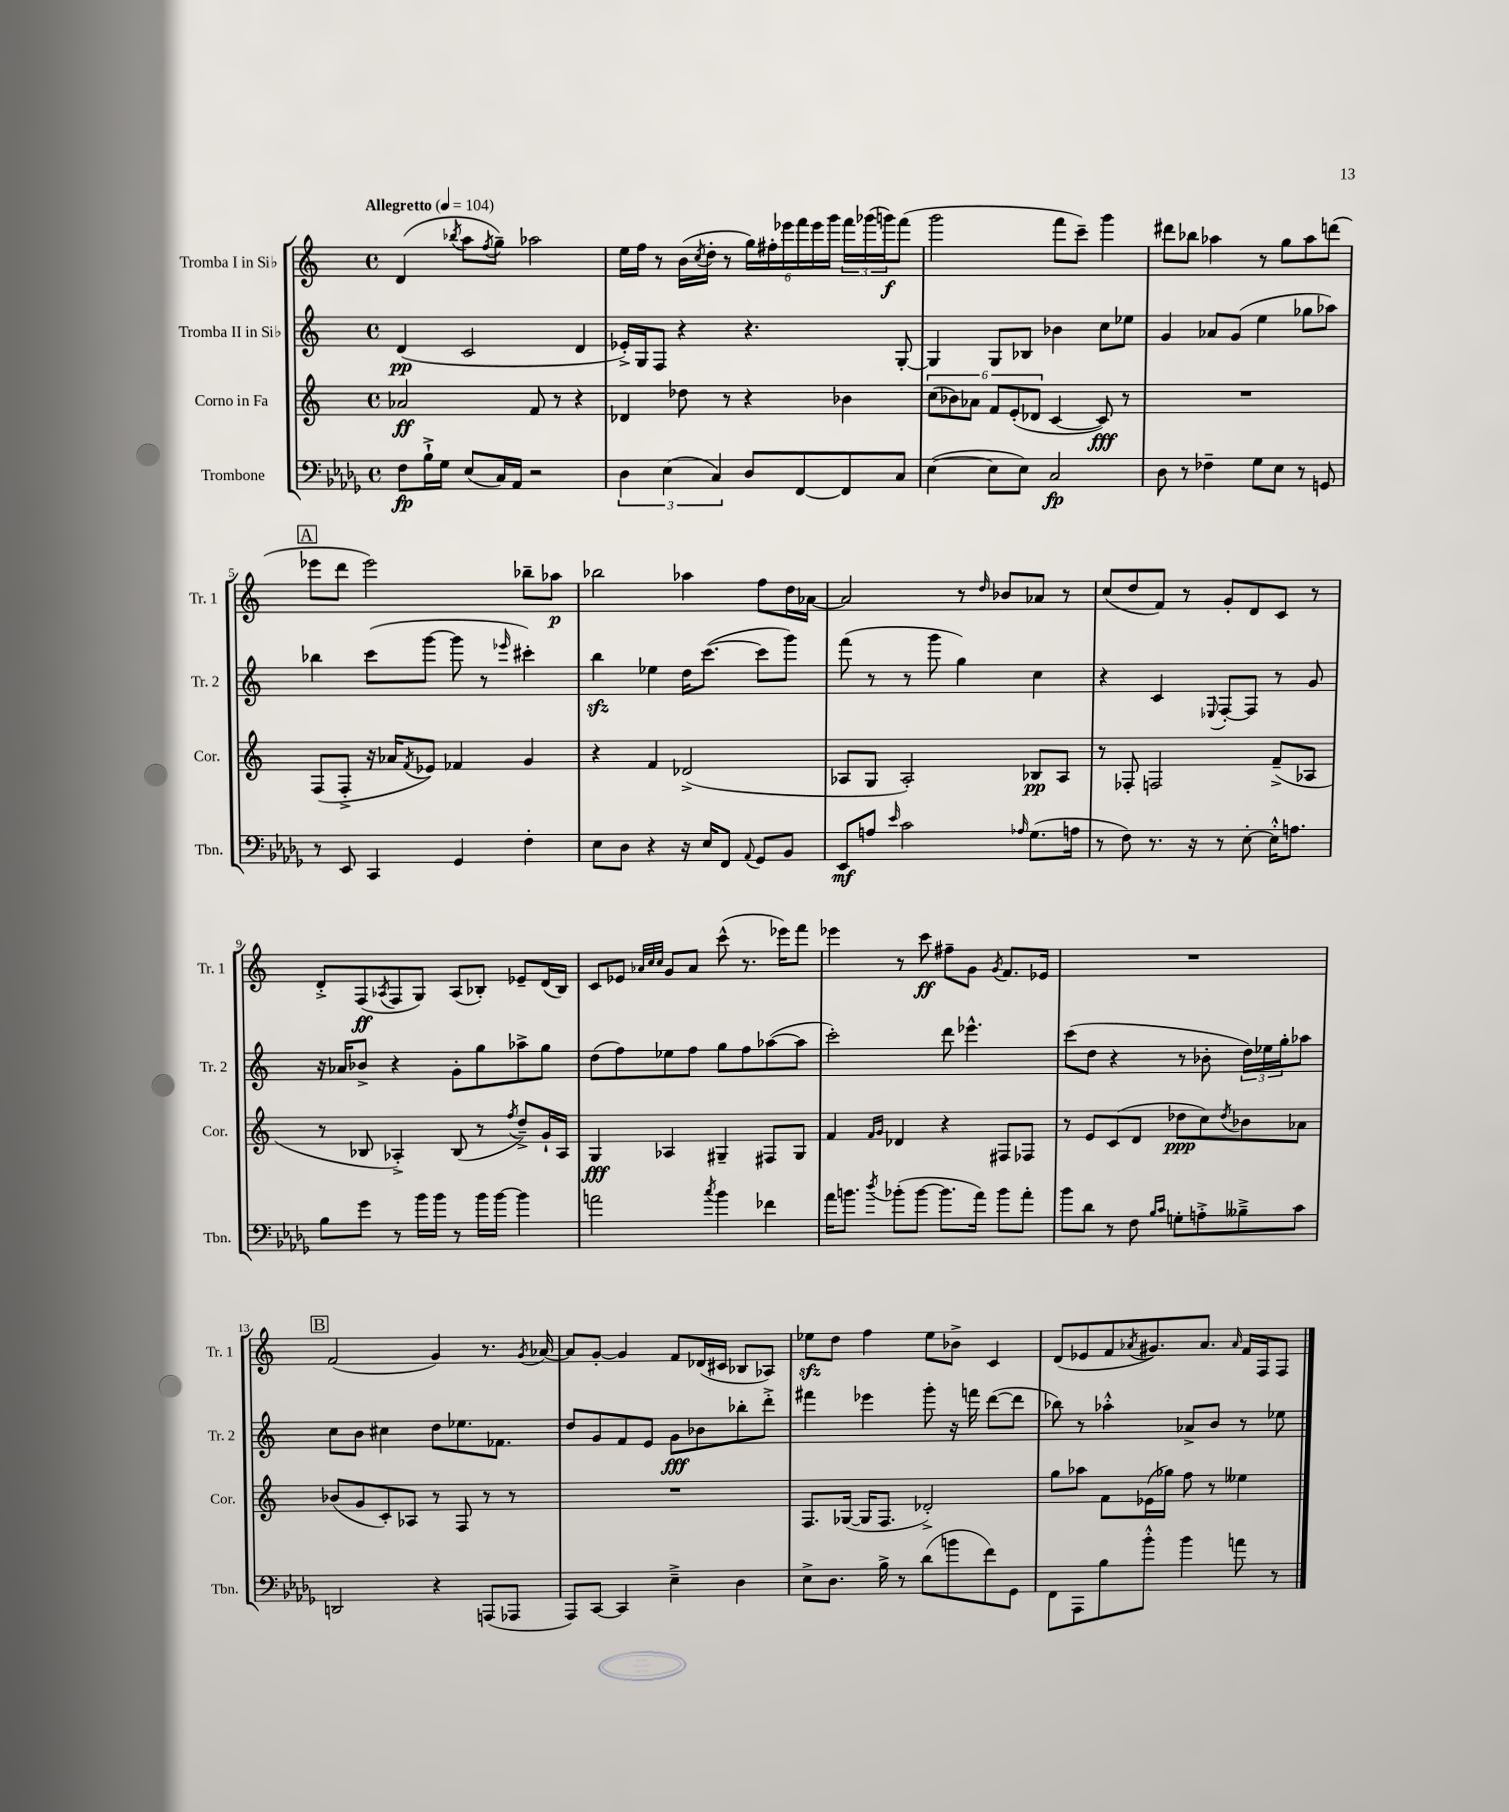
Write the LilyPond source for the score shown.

<<
\new StaffGroup <<
\new Staff = "s0" \with { instrumentName = "Tromba I in Sib" shortInstrumentName = "Tr. 1" } {
    \clef treble \key c \major \defaultTimeSignature \time 4/4 \tempo "Allegretto" 4 = 104
    d'4( \acciaccatura { bes''8 } a''8 \acciaccatura { f''8 } g''8--) aes''2 |
    e''16 f''16 r8 b'16( \acciaccatura { c''8 } d''16-. r8 \tuplet 6/4 { g''16) fis''16-. ees'''16 f'''16 ees'''16 g'''16 } \tuplet 3/2 { f'''16 ges'''16( g'''16\f) } f'''8( |
    g'''2 f'''8 c'''8--) g'''4 |
    dis'''8 bes''8 aes''4 r8 g''8 aes''8 d'''8( |
    \mark \markup { \box "A" } ees'''8 d'''8 ees'''2) bes''8-- aes''8\p |
    bes''2 aes''4 f''8 d''16 aes'16~ |
    aes'2 r8 \grace { d''16 } bes'8 aes'8 r8 |
    c''8( d''8 f'8) r8 g'8-. d'8 c'8 r8 |
    d'8-.-> f8\ff( \acciaccatura { aes8 } f8 g8) aes8( bes8-.) ees'8-- d'16( bes16) |
    c'8 ees'8 \grace { aes'32 c''32 c''32 } g'8 aes'8 c'''8-^( r8. ees'''16) f'''8 |
    ees'''4 r8 c'''8\ff fis''8-- g'8 \acciaccatura { g'8 } f'8. ees'16 |
    R1 |
    \mark \markup { \box "B" } f'2( g'4) r8. \acciaccatura { g'8 } aes'16~ |
    aes'8 g'8~-. g'4 f'8 des'16( cis'16 bes8 aes8) |
    ees''8\sfz d''8 f''4 ees''8 bes'8-> c'4 |
    d'8( ees'8 f'8 \acciaccatura { aes'8 } gis'8.) aes'8. \grace { aes'16 } f'16 f16 f8 \bar "|." |
}
\new Staff = "s1" \with { instrumentName = "Tromba II in Sib" shortInstrumentName = "Tr. 2" } {
    \clef treble \key c \major \defaultTimeSignature \time 4/4
    d'4\pp( c'2 d'4 |
    ees'16-.->) g16 f8 r4 r4. g8~-. |
    g4 g8 bes8 bes'4 c''8 ees''8 |
    g'4 aes'8 g'8( e''4 ges''8 aes''8) |
    \mark \markup { \box "A" } bes''4 c'''8( g'''8~ g'''8 r8 \grace { ees'''16 } cis'''4-.) |
    b''4\sfz ees''4 d''16 c'''8.~( c'''8 g'''8) |
    f'''8( r8 r8 g'''8 g''4) c''4 |
    r4 c'4 \appoggiatura { ees8 } f8~-. f8 r8 g'8 |
    r16 aes'16 bes'8-> r4 g'8-. g''8 aes''8-> g''8 |
    d''8( f''8) ees''8 f''8 g''8 f''8 aes''8~( aes''8 |
    c'''2-.) d'''8 ees'''4.-^ |
    c'''8( d''8 r4 r8 bes'8-. \tuplet 3/2 { d''16) ees''16 g''16-. } aes''8 |
    \mark \markup { \box "B" } c''8 b'8 cis''4 d''8 ees''8. fes'8. |
    d''8 g'8 f'8 e'8 g'8\fff bes'8 bes''8-. d'''8-.-> |
    fis'''4 ees'''4 g'''8-. r16 f'''16 d'''8~( d'''8 |
    bes''8) r8 aes''4-.-^ aes'8-> b'8 r8 ees''8 \bar "|." |
}
\new Staff = "s2" \with { instrumentName = "Corno in Fa" shortInstrumentName = "Cor." } {
    \clef treble \key c \major \defaultTimeSignature \time 4/4
    aes'2\ff f'8 r8 r4 |
    des'4 des''8 r8 r4 bes'4 |
    \tuplet 6/4 { c''8( bes'8) aes'8 f'8 e'8-.( des'8 } c'4~ c'8\fff) r8 |
    R1 |
    \mark \markup { \box "A" } f8( f8-.-> r16 aes'16 \acciaccatura { f'8 } ees'8) fes'4 g'4 |
    r4 f'4 des'2->( |
    aes8 g8 aes2-.) bes8\pp aes8 |
    r8 fes8-. f2 f'8--->( aes8 |
    r8 bes8 aes4-.->) bes8( r8 \acciaccatura { f''8 } d''8--->) g'16-! aes16 |
    g4\fff aes4 gis4-- fis8 gis8 |
    f'4 \grace { f'16 g'16 } des'4 r4 fis8 fes8 |
    r8 e'8 c'8( d'8 des''8\ppp c''8) \acciaccatura { des''8 } bes'8 aes'8 |
    \mark \markup { \box "B" } bes'8( g'8 c'8-.) aes8 r8 f8 r8 r8 |
    R1 |
    f8. ges16~( ges16 f8. des'2-.->) |
    g''8 aes''8 f'8 ees'16( ges''16) f''8 r8 eeses''4 \bar "|." |
}
\new Staff = "s3" \with { instrumentName = "Trombone" shortInstrumentName = "Tbn." } {
    \clef bass \key des \major \defaultTimeSignature \time 4/4
    f8\fp bes16-!-> ges16 ees8( c16) aes,16 r2 |
    \tuplet 3/2 { des4 ees4( c4) } des8 f,8~ f,8 c8 |
    ees4~( ees8 ees8) c2\fp |
    des8 r8 fes4-- ges8 ees8 r8 g,8 |
    \mark \markup { \box "A" } r8 ees,8 c,4 ges,4 f4-. |
    ees8 des8 r4 r16 ees16 f,8 \appoggiatura { aes,8 } ges,8 bes,8 |
    ees,8\mf a8 \grace { ees'16 } c'2 \grace { aes16 } ges8.( a16 |
    r8 f8) r8. r16 r8 ees8~-. ees16-.-^ a8. |
    bes8 ges'8 r8 bes'16 bes'16 r8 bes'16 bes'16~ bes'4 |
    a'2 \acciaccatura { c''8 } bes'4 fes'4 |
    aes'16 b'8. \acciaccatura { des''8 } bes'8-.( bes'8~ bes'8. aes'16) bes'8 aes'8-. |
    bes'8 des'8 r8 f8 \grace { bes16 c'16 } g8-. a8-.-> beses8---> c'8 |
    \mark \markup { \box "B" } d,2 r4 a,,8( aes,,8 |
    aes,,8) c,8~ c,4 ees4---> des4 |
    ees8-> des8. bes16-> r8 des'8( b'8 f'8) ges,8 |
    f,8 aes,,8 bes8 bes'8-.-^ bes'4 a'8 r8 \bar "|." |
}
>>
>>
